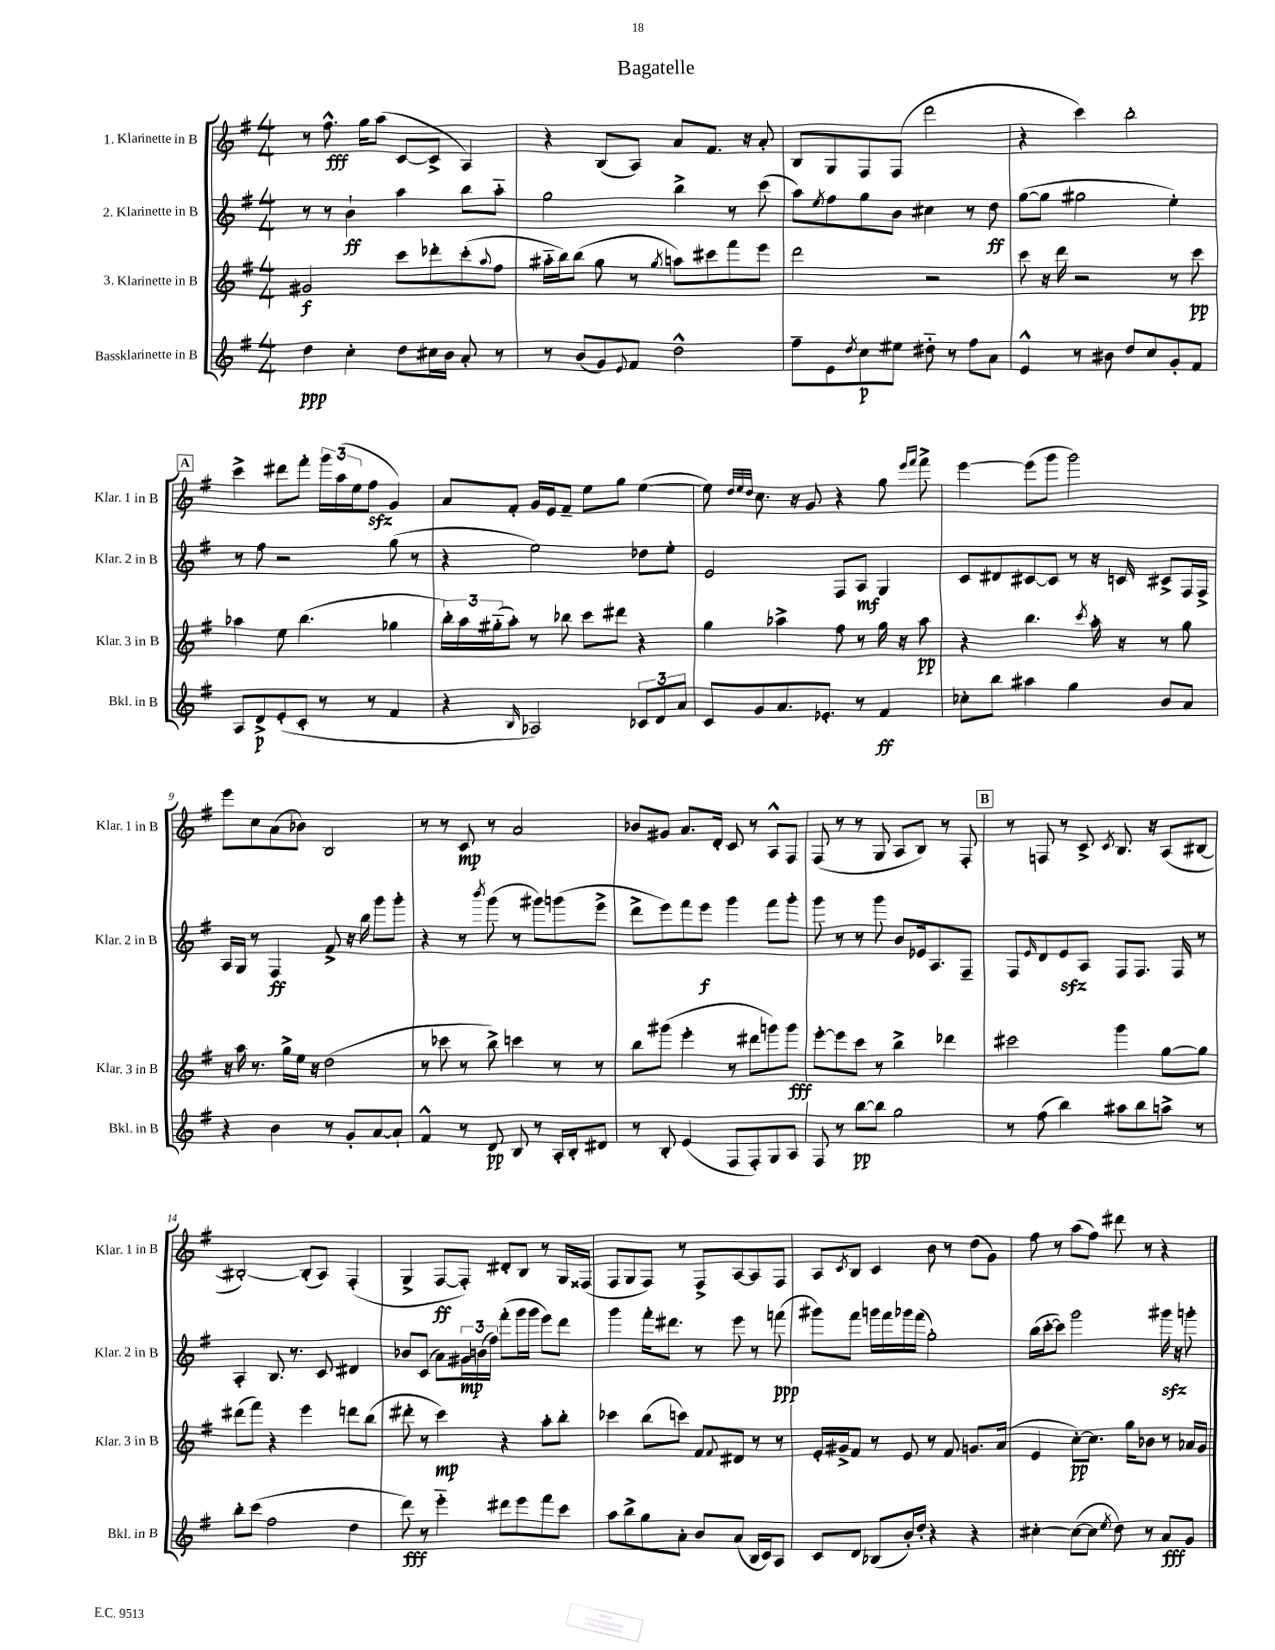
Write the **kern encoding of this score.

**kern	**dynam	**kern	**dynam	**kern	**dynam	**kern	**dynam
*part4	*part4	*part3	*part3	*part2	*part2	*part1	*part1
*staff4	*staff4	*staff3	*staff3	*staff2	*staff2	*staff1	*staff1
*I"Bassklarinette in B	*	*I"3. Klarinette in B	*	*I"2. Klarinette in B	*	*I"1. Klarinette in B	*
*I'Bkl. in B	*	*I'Klar. 3 in B	*	*I'Klar. 2 in B	*	*I'Klar. 1 in B	*
*clefG2	*	*clefG2	*	*clefG2	*	*clefG2	*
*k[f#]	*	*k[f#]	*	*k[f#]	*	*k[f#]	*
*M4/4	*	*M4/4	*	*M4/4	*	*M4/4	*
=1	=1	=1	=1	=1	=1	=1	=1
4dd\	ppp	2g#X/	f	8r	.	8r	.
.	.	.	.	8r	.	8.ff#^^\	fff
4cc'\	.	.	.	4b`\	ff	.	.
.	.	.	.	.	.	16gg\KL	.
.	.	.	.	.	.	(8aa\J	.
8dd\L	.	8ccc\L	.	4aa\	.	[8c/L	.
16cc#X\L	.	8ddd-X'\	.	.	.	8c^/J]	.
16b\JJ	.	.	.	.	.	.	.
8a'/	.	(8ccc'\	.	8bb\L	.	4A/)	.
.	.	8qqaa/	.	.	.	.	.
8r	.	8ff#\J	.	8aa\J	.	.	.
=2	=2	=2	=2	=2	=2	=2	=2
8r	.	16aa#X\LL	.	2gg\	.	4r	.
.	.	16bb\J)	.	.	.	.	.
(8b/L	.	(8bb\J	.	.	.	.	.
8g/)	.	8gg\	.	.	.	(8B/L	.
8qqe/	.	.	.	.	.	.	.
8f#/J	.	8r	.	.	.	8A/J)	.
.	.	8qgg/	.	.	.	.	.
2dd^^\	.	8aan\L)	.	4bb^\	.	8a/L	.
.	.	8ccc#X\	.	.	.	8.f#/J	.
.	.	8fff#\	.	8r	.	.	.
.	.	.	.	.	.	16r	.
.	.	8eee\J	.	(8ccc\	.	8a'/	.
=3	=3	=3	=3	=3	=3	=3	=3
8ff#~\L	.	2ddd\	.	8aa\L)	.	8B/L	.
.	.	.	.	8qee/	.	.	.
8e\	.	.	.	8ff#\	.	8G/	.
8qdd/	.	.	.	.	.	.	.
8cc\	p	.	.	8gg\	.	8F#/	.
8ee#X\J	.	.	.	8b\J	.	(8F#/J	.
8dd#X\	.	2r	.	4cc#X\	.	2ddd\	.
8r	.	.	.	.	.	.	.
8ff#\L	.	.	.	8r	.	.	.
8a\J	.	.	.	8dd\	ff	.	.
=4	=4	=4	=4	=4	=4	=4	=4
4e^^/	.	8ccc\	.	([8gg\L	.	4r	.
.	.	16r	.	8gg\J]	.	.	.
.	.	16ddd\	.	.	.	.	.
8r	.	2r	.	2gg#X\	.	4ccc\)	.
8b#X\	.	.	.	.	.	.	.
8dd/L	.	.	.	.	.	2bb'\	.
8cc/	.	.	.	.	.	.	.
8g'/	.	8r	.	4ee'\)	.	.	.
8f#/J	.	8ccc\	pp	.	.	.	.
!!LO:LB:g=z
!!LO:REH:place=s1:t=A
=5	=5	=5	=5	=5	=5	=5	=5
8A/L	.	4aa-X\	.	8r	.	4ccc^\	.
8d^/	p	.	.	8ff#\	.	.	.
(8e'/	.	8ee\	.	2r	.	8ddd#X\L	.
8c'/J	.	(4.bb\	.	.	.	8fff#'\J	.
8r	.	.	.	.	.	24ggg\LL	.
.	.	.	.	.	.	(24aa\	.
.	.	.	.	.	.	24ee\J	.
8r	.	.	.	.	.	8ff#zz\J	.
4f#/	.	4gg-X\	.	(8gg\	.	4g/)	.
.	.	.	.	8r	.	.	.
=6	=6	=6	=6	=6	=6	=6	=6
4r	.	24bb'\LL)	.	4r	.	8a/L	.
.	.	24aa\	.	.	.	.	.
.	.	(24gg#X\J	.	.	.	.	.
.	.	8aa'\J)	.	.	.	8f#'/J	.
16qqB/	.	.	.	.	.	.	.
2A-X/)	.	8r	.	2ee\)	.	16g/LL	.
.	.	.	.	.	.	16e/J	.
.	.	8bb-X\	.	.	.	8f#~/J	.
.	.	8ccc\L	.	.	.	8ee\L	.
.	.	8ddd#X\J	.	.	.	8gg\J	.
12c-X/L	.	4r	.	8dd-X\L	.	([4ee\	.
12d/	.	.	.	.	.	.	.
.	.	.	.	8ee'\J	.	.	.
12a/J	.	.	.	.	.	.	.
=7	=7	=7	=7	=7	=7	=7	=7
8c/L	.	4gg\	.	2e/	.	8ee\])	.
.	.	.	.	.	.	32qqdd/LLL	.
.	.	.	.	.	.	32qqee/	.
.	.	.	.	.	.	32qqdd/JJJ	.
8g/	.	.	.	.	.	8.cc\	.
8.a/	.	4aa-X^\	.	.	.	.	.
.	.	.	.	.	.	16r	.
.	.	.	.	.	.	8g/	.
8.e-X'/J	.	.	.	.	.	.	.
.	.	8ff#\	.	8F#/L	.	4r	.
8r	.	8r	.	8A/J	mf	.	.
4f#/	ff	16gg\	.	4G/	.	8gg\	.
.	.	16r	.	.	.	.	.
.	.	.	.	.	.	16qqeee/LL	.
.	.	.	.	.	.	16qqfff#/JJ	.
.	.	8aa-\	pp	.	.	8fff#^\	.
=8	=8	=8	=8	=8	=8	=8	=8
8cc-X'\L	.	4r	.	8c/L	.	[4eee\	.
8bb\J	.	.	.	8d#X/	.	.	.
4aa#X\	.	4.bb\	.	[8c#X/	.	(8eee\L]	.
.	.	.	.	8c#/J]	.	8ggg\J	.
4gg\	.	.	.	8r	.	2ggg\)	.
.	.	8qccc/	.	.	.	.	.
.	.	16aa'\	.	16r	.	.	.
.	.	16r	.	16cn/	.	.	.
8b/L	.	8r	.	8c#X^/L	.	.	.
8a/J	.	8gg\	.	16F#/L	.	.	.
.	.	.	.	16F#^/JJ	.	.	.
!!LO:LB:g=z
=9	=9	=9	=9	=9	=9	=9	=9
4r	.	16r	.	16A/LL	.	8eee\L	.
.	.	16aa\	.	16G/JJ	.	.	.
.	.	8.r	.	8r	.	8cc\	.
4b\	.	.	.	4F#/	ff	(8a\	.
.	.	16gg^\LL	.	.	.	.	.
.	.	16ee\JJ	.	.	.	8b-X\J)	.
.	.	16r	.	.	.	.	.
8r	.	(2dd\	.	8f#^/	.	2B/	.
8g'/L	.	.	.	16r	.	.	.
.	.	.	.	16bb\	.	.	.
[8a/	.	.	.	8ggg\L	.	.	.
8a`/J]	.	.	.	8ggg'\J	.	.	.
=10	=10	=10	=10	=10	=10	=10	=10
4f#^^/	.	8r	.	4r	.	8r	.
.	.	8ccc-X\	.	.	.	8r	.
8r	.	8r	.	8r	.	8c/	mp
.	.	.	.	8qbbb/	.	.	.
8d/	pp	8bb^\)	.	(8ggg\	.	8r	.
8B/	.	4cccn\	.	8r	.	2a/	.
8r	.	.	.	8ggg#X\L)	.	.	.
16A'/LL	.	8r	.	(8gggn\	.	.	.
16B'/J	.	.	.	.	.	.	.
8d#X/J	.	8r	.	8eee^\J	.	.	.
=11	=11	=11	=11	=11	=11	=11	=11
8r	.	8bb\L	.	8ddd^\L	.	8b-X/L	.
8B'/	.	(8ggg#X\J	.	8eee\)	.	8g#X/J	.
(4e/	.	4eee'\	.	8fff#\	.	8.a/L	.
.	.	.	.	8eee\J	f	.	.
.	.	.	.	.	.	16d'/Jk	.
8F#/L	.	8r	.	4ggg\	.	8c/	.
8F#'/)	.	8ddd#X\L	.	.	.	8r	.
8G/	.	8gggn\)	.	8fff#\L	.	8A^^/L	.
8A/J	.	8ggg\J	fff	8ggg'\J	.	8F#/J	.
=12	=12	=12	=12	=12	=12	=12	=12
8F#/	.	[8eee'\L	.	8ggg\	.	(8F#/	.
8r	.	8eee\]	.	8r	.	8r	.
[8bb\L	pp	8ccc\J	.	8r	.	8r	.
8bb\J]	.	8r	.	8ggg\	.	8G/	.
2gg\	.	4bb^\	.	8b/L	.	8A/L	.
.	.	.	.	16e-X/k	.	8B/J)	.
.	.	.	.	8.A/	.	.	.
.	.	4ddd-X\	.	.	.	8r	.
.	.	.	.	8F#~/J	.	8F#'/	.
!!LO:REH:place=s1:t=B
=13	=13	=13	=13	=13	=13	=13	=13
8r	.	2ccc#X\	.	8F#/L	.	8r	.
.	.	.	.	16qqe/	.	.	.
(8ff#\	.	.	.	8d/	.	8Fn/	.
4bb\)	.	.	.	8ezz/	.	8r	.
.	.	.	.	8A/J	.	8c^/	.
.	.	.	.	.	.	8qc/	.
8aa#X\L	.	4ggg\	.	8F#/L	.	8.B/	.
8bb\	.	.	.	8.F#/J	.	.	.
.	.	.	.	.	.	16r	.
8aan^\J	.	[8gg\L	.	.	.	(8A/L	.
.	.	.	.	16F#/	.	.	.
8r	.	8gg\J]	.	8r	.	[8B#X/J	.
!!LO:LB:g=z
=14	=14	=14	=14	=14	=14	=14	=14
8bb'\L	.	(8ddd#X\L	.	4A'/	.	2B#X'/_)	.
(8ccc\J	.	8fff#\J)	.	.	.	.	.
2ff#\	.	4r	.	8.B/	.	.	.
.	.	.	.	8.r	.	.	.
.	.	4eee\	.	.	.	(8B#'/L]	.
.	.	.	.	8c/	.	8A/J)	.
4dd\	.	8dddn\L	.	4d#X/	.	(4F#'/	.
.	.	(8bb\J	.	.	.	.	.
=15	=15	=15	=15	=15	=15	=15	=15
8ddd\)	fff	8ddd#X'\	.	8b-X/L	.	4G^/	.
8r	.	8r	.	(8c/J	.	.	.
4eee\	.	4ccc\)	mp	8a\L)	.	[8F#/L	ff
.	.	.	.	24g#X\L	mp	8F#'/J])	.
.	.	.	.	(24bn\	.	.	.
.	.	.	.	24ff#\JJ)	.	.	.
8ddd#X\L	.	4r	.	(8fff#'\L	.	8d#X'/L	.
8eee\	.	.	.	16ggg\L	.	8B/J	.
.	.	.	.	16ggg\JJ	.	.	.
8fff#\	.	8aa'\L	.	8eee\L)	.	8r	.
8ccc\J	.	8bb'\J	.	8ddd\J	.	16G/LL	.
.	.	.	.	.	.	(16F##X/JJ	.
=16	=16	=16	=16	=16	=16	=16	=16
8aa\L	.	4ccc-X\	.	4ggg\	.	8F#/L	.
8bb^\	.	.	.	.	.	8G/	.
8gg\	.	(8bb\L	.	16fff#'\KL	.	8F#/J)	.
.	.	.	.	8.ddd#X\J	.	.	.
8a'\J	.	8cccn\J)	.	.	.	8r	.
8b/L	.	8f#/L	.	8r	.	8F#^/L	.
.	.	8qqf#/	.	.	.	.	.
(8a/J	.	8d#X/J	.	8eee\	.	[8A/	.
16B/LL	.	8r	.	8r	.	8A/]	.
16c/J)	.	.	.	.	.	.	.
8A/J	.	8r	.	(8fffn\	ppp	8F#/J	.
=17	=17	=17	=17	=17	=17	=17	=17
8c/L	.	16e'/LL	.	8ggg#X\L)	.	8A/L	.
.	.	16g#X^/J	.	.	.	.	.
.	.	.	.	.	.	8qc/	.
8d/J	.	8f#/J	.	8fff#\J	.	8B/J	.
(8B-X/L	.	8r	.	16gggn\LL	.	4c/	.
.	.	.	.	16fff#\	.	.	.
16b'/L)	.	8e/	.	16ggg-X\	.	.	.
16dd'/JJ	.	.	.	(16fff#\JJ	.	.	.
4r	.	8r	.	2gg'\)	.	8b\	.
.	.	8f#/	.	.	.	8r	.
4r	.	8.gn/L	.	.	.	(8dd\L	.
.	.	.	.	.	.	8g\J)	.
.	.	(16a/Jk	.	.	.	.	.
=18	=18	=18	=18	=18	=18	=18	=18
[4cc#X'\	.	4e/	.	(16bb\LL	.	8ff#\	.
.	.	.	.	[16ccc'\J	.	.	.
.	.	.	.	8ccc\J])	.	8r	.
(8cc#\L_	.	[8cc'\L)	pp	2ggg\	.	(8aa\L	.
8cc#\J]	.	8.cc\J]	.	.	.	8ff#\J)	.
8qee/	.	.	.	.	.	.	.
8dd\)	.	.	.	.	.	8ddd#X\	.
.	.	16gg\KL	.	.	.	.	.
8r	.	8b-X\J	.	.	.	8r	.
8a/L	fff	8r	.	16ggg#Xzz\	.	4r	.
.	.	.	.	16r	.	.	.
8g/J	.	16a-X/LL	.	8gggn'\	.	.	.
.	.	16g/JJ	.	.	.	.	.
==	==	==	==	==	==	==	==
*-	*-	*-	*-	*-	*-	*-	*-
